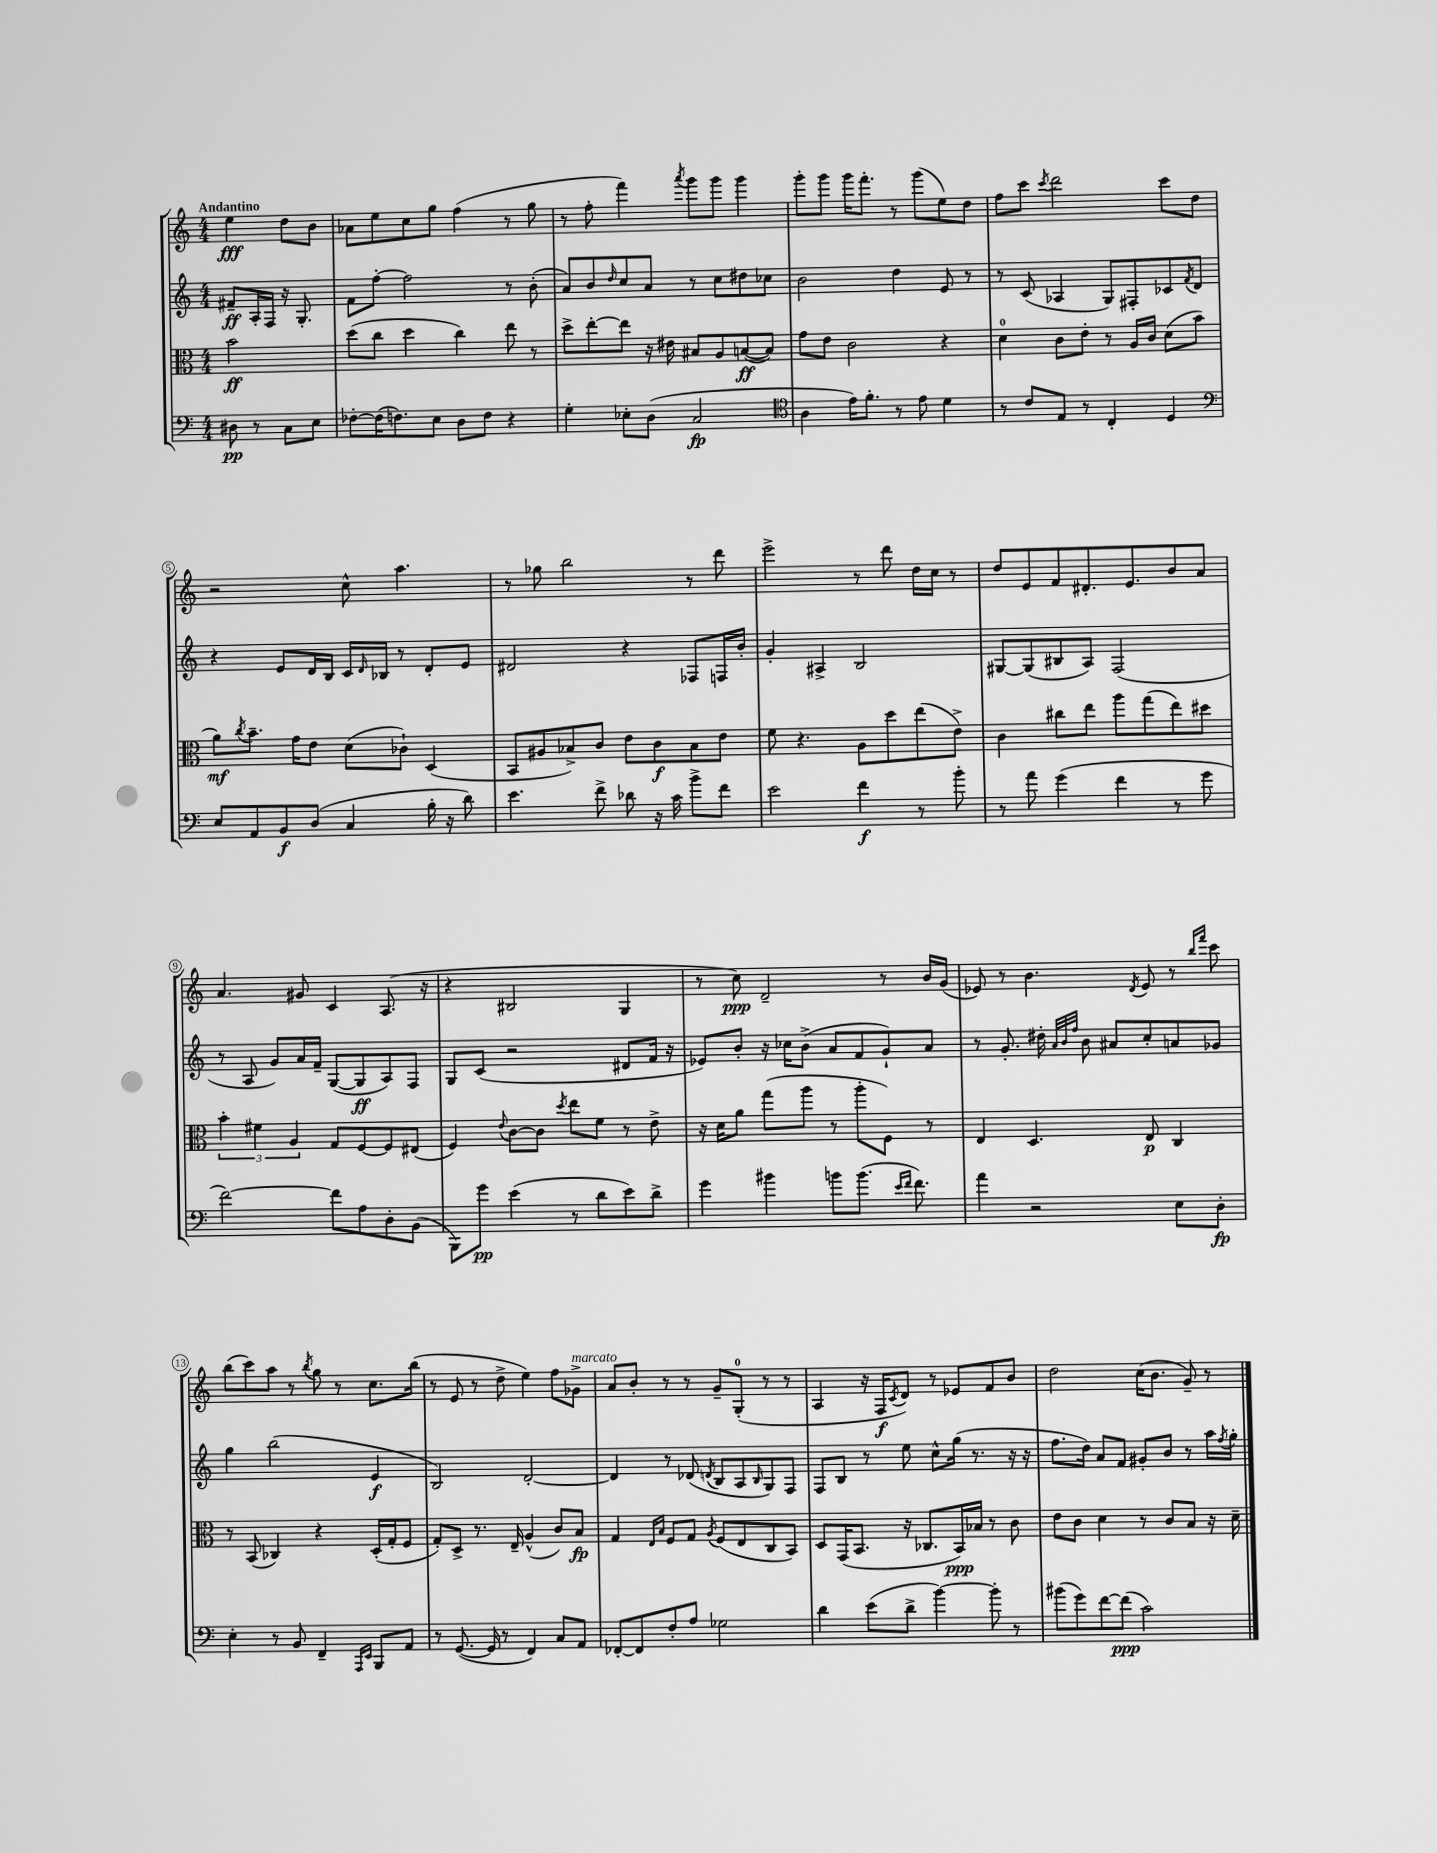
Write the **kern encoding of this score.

**kern	**kern	**kern	**kern
*staff4	*staff3	*staff2	*staff1
*clefF4	*clefC3	*clefG2	*clefG2
*k[]	*k[]	*k[]	*k[]
*M4/4	*M4/4	*M4/4	*M4/4
8D#	2b	8f#~	4ee
8r	.	16A'	.
.	.	16F	.
8C	.	16r	8dd
.	.	8.G'	.
8E	.	.	8b
=	=	=	=
[8F-'	(8dd	8f	8a-
(16F-]	8cc	[8ff'	8ee
8.F)	.	.	.
.	4dd	2ff]	8cc
8E	.	.	8gg
8D	4cc)	.	(4ff
8F	.	.	.
4r	8ee	8r	8r
.	8r	(8b'	8gg
=	=	=	=
4G'	8dd^	8a)	8r
.	[8ee'	8b	8ff'
.	.	16qqdd	.
8E-'	8ee]	8cc	4fff)
(8D	16r	8a	.
.	16e#	.	.
.	.	.	8qaaa
2C	8B#	8r	8ggg
.	8A	8cc	8ggg
.	([8B	8dd#	4ggg
.	8B])	8cc-	.
=	=	=	=
*clefC4	*	*	*
4A	8g	2b	8ggg'
.	8e	.	8ggg
16e)	2c	.	16ggg
8.f'	.	.	8.fff'
8r	.	4dd	8r
8e	.	.	(8ggg
4d	4r	8e	8ee)
.	.	8r	8dd
=	=	=	=
8r	4d	8r	8ff
8c	.	(8c	8ccc
.	.	.	8qccc
8E	8c	4A-	2ddd
8r	8e'	.	.
4C'	8r	8G)	.
.	16A	8F#'	.
.	16c	.	.
4D	(8d	8c-	8ccc
.	.	8qf	.
.	8b	8d	8dd
=	=	=	=
*clefF4	*	*	*
8E	8a)	4r	2r
.	8qcc	.	.
8AA	8.b~	.	.
8BB	.	8e	.
.	16g	.	.
(8D	8e	16d	.
.	.	16B	.
4C	(8d	16c	8cc^^
.	.	16qqd	.
.	.	16B-	.
.	8c-`)	8r	4.aa
16B'	(4D	8d'	.
16r	.	.	.
8d)	.	8e	.
=	=	=	=
4.e	8BB	2d#	8r
.	8A#	.	8gg-
.	8B-^)	.	2bb
8f^	8c	.	.
8d-	8e	4r	.
16r	8c	.	.
16c	.	.	.
8b^	8B-	8F-	8r
8f	8e	16F	8ddd
.	.	16b'	.
=	=	=	=
2e	8f	4g'	2eee^
.	4.r	.	.
.	.	4A#^	.
4f	8A	2B	8r
.	8dd	.	8ddd
8r	(8ee	.	16dd
.	.	.	16cc
8b'	8e^)	.	8r
=	=	=	=
8r	4c	[8G#	8dd
8a	.	(8G#]	8e
(4g	8cc#	8B#	8f
.	8ee	8A)	8.d#'
4f	8aa	(2F	.
.	.	.	8.e
.	(8gg	.	.
8r	8ee)	.	8b
8g	8dd#	.	8a
=	=	=	=
[2f)	6b'	8r	4.a
.	.	8A	.
.	6f#	.	.
.	.	8g)	.
.	6A	.	.
.	.	16a	8g#
.	.	16f~	.
8f]	8G	([8G	4c
8A	[8F	8G]	.
8D'	8F]	8A)	(8.A
(8BB	(8E#	8F	.
.	.	.	16r
=	=	=	=
8BBB)	4F)	8G	4r
8g	.	(8c	.
.	8qqe	.	.
(4e	[8c	2r	2B#
.	8c]	.	.
.	8qdd	.	.
8r	8ee	.	.
8d	8f	.	.
8e)	8r	8d#	4G
8d^	8e^	16f	.
.	.	16r	.
=	=	=	=
4g	16r	8e-)	8r
.	16d	.	.
.	8a	8b'	8cc)
4b#	(8gg	16r	2d~
.	.	16cc-	.
.	8aa	(8b^	.
8b	8r	8a	.
(8.b	8aa'	8f	.
.	8F)	8g`)	8r
16qqe	.	.	.
16qqf	.	.	.
8.f)	.	.	.
.	8r	8a	16b
.	.	.	(16g
=	=	=	=
4a	4E	8r	8e-)
.	.	8.g'	8r
2r	4.D	.	4.b
.	.	16dd#'	.
.	.	32qqa	.
.	.	32qqb	.
.	.	32qqff	.
.	.	8b	.
.	.	8a#	.
.	.	.	8qd
.	8E	8cc'	8e-
8E	4C	8a	8r
.	.	.	16qqbb
.	.	.	16qqfff
8D'	.	8g-	8ccc
=	=	=	=
4E'	8r	4gg	(8bb
.	(8BB	.	8ccc)
8r	4C-)	(2bb	8aa
8BB	.	.	8r
.	.	.	8qbb
4FF~	4r	.	8gg
.	.	.	8r
16qqAAA	.	.	.
16qqEE	.	.	.
8BBB	(16D'	4e	8.cc
.	16G'	.	.
8AA	8F	.	.
.	.	.	(16bb
=	=	=	=
8r	8G')	2B)	8r
([8.GG	8D^	.	8e
.	8.r	.	8r
16GG]	.	.	.
8r	.	.	8dd^
.	16E~	.	.
4FF)	(4A^^	[2d'	4ee)
8C	8c)	.	8ff
8AA	8B	.	8g-^
=	=	=	=
[8FF-'	4G	4d]	8a
8FF-]	.	.	8b'
.	16qqE	.	.
.	16qqB	.	.
8F'	8F	8r	8r
8A	8G	(8d-	8r
.	8qA	8qd	.
2G-	(8F	8B	8g~
.	8E	8A	(8G'
.	.	16qqB	.
.	8C	8G)	8r
.	8BB)	8F	8r
=	=	=	=
4d	8D	8F	4A
.	(16GG	8B	.
.	8.BB	.	.
(8e	.	8r	16r
.	.	.	16F
.	.	.	8qc
8d^	16r	8ee	8d)
.	8.C-	.	.
[4b)	.	8cc^^	8r
.	16BB)	(16gg	8e-
.	16B-	8.r	.
8b']	8r	.	8f
8r	8c	16r	8b
.	.	16r	.
=	=	=	=
(8b#	8e	8.ff	2dd
8g)	8c	.	.
.	.	16dd)	.
[8f	4d	8a	.
(8f]	.	8f	.
2c)	8r	8g#'	(16cc
.	.	.	8.b
.	8c	8b	.
.	8B	8r	8g~)
.	16r	16aa	8r
.	.	8qff	.
.	16d~	16gg'	.
==	==	==	==
*-	*-	*-	*-
